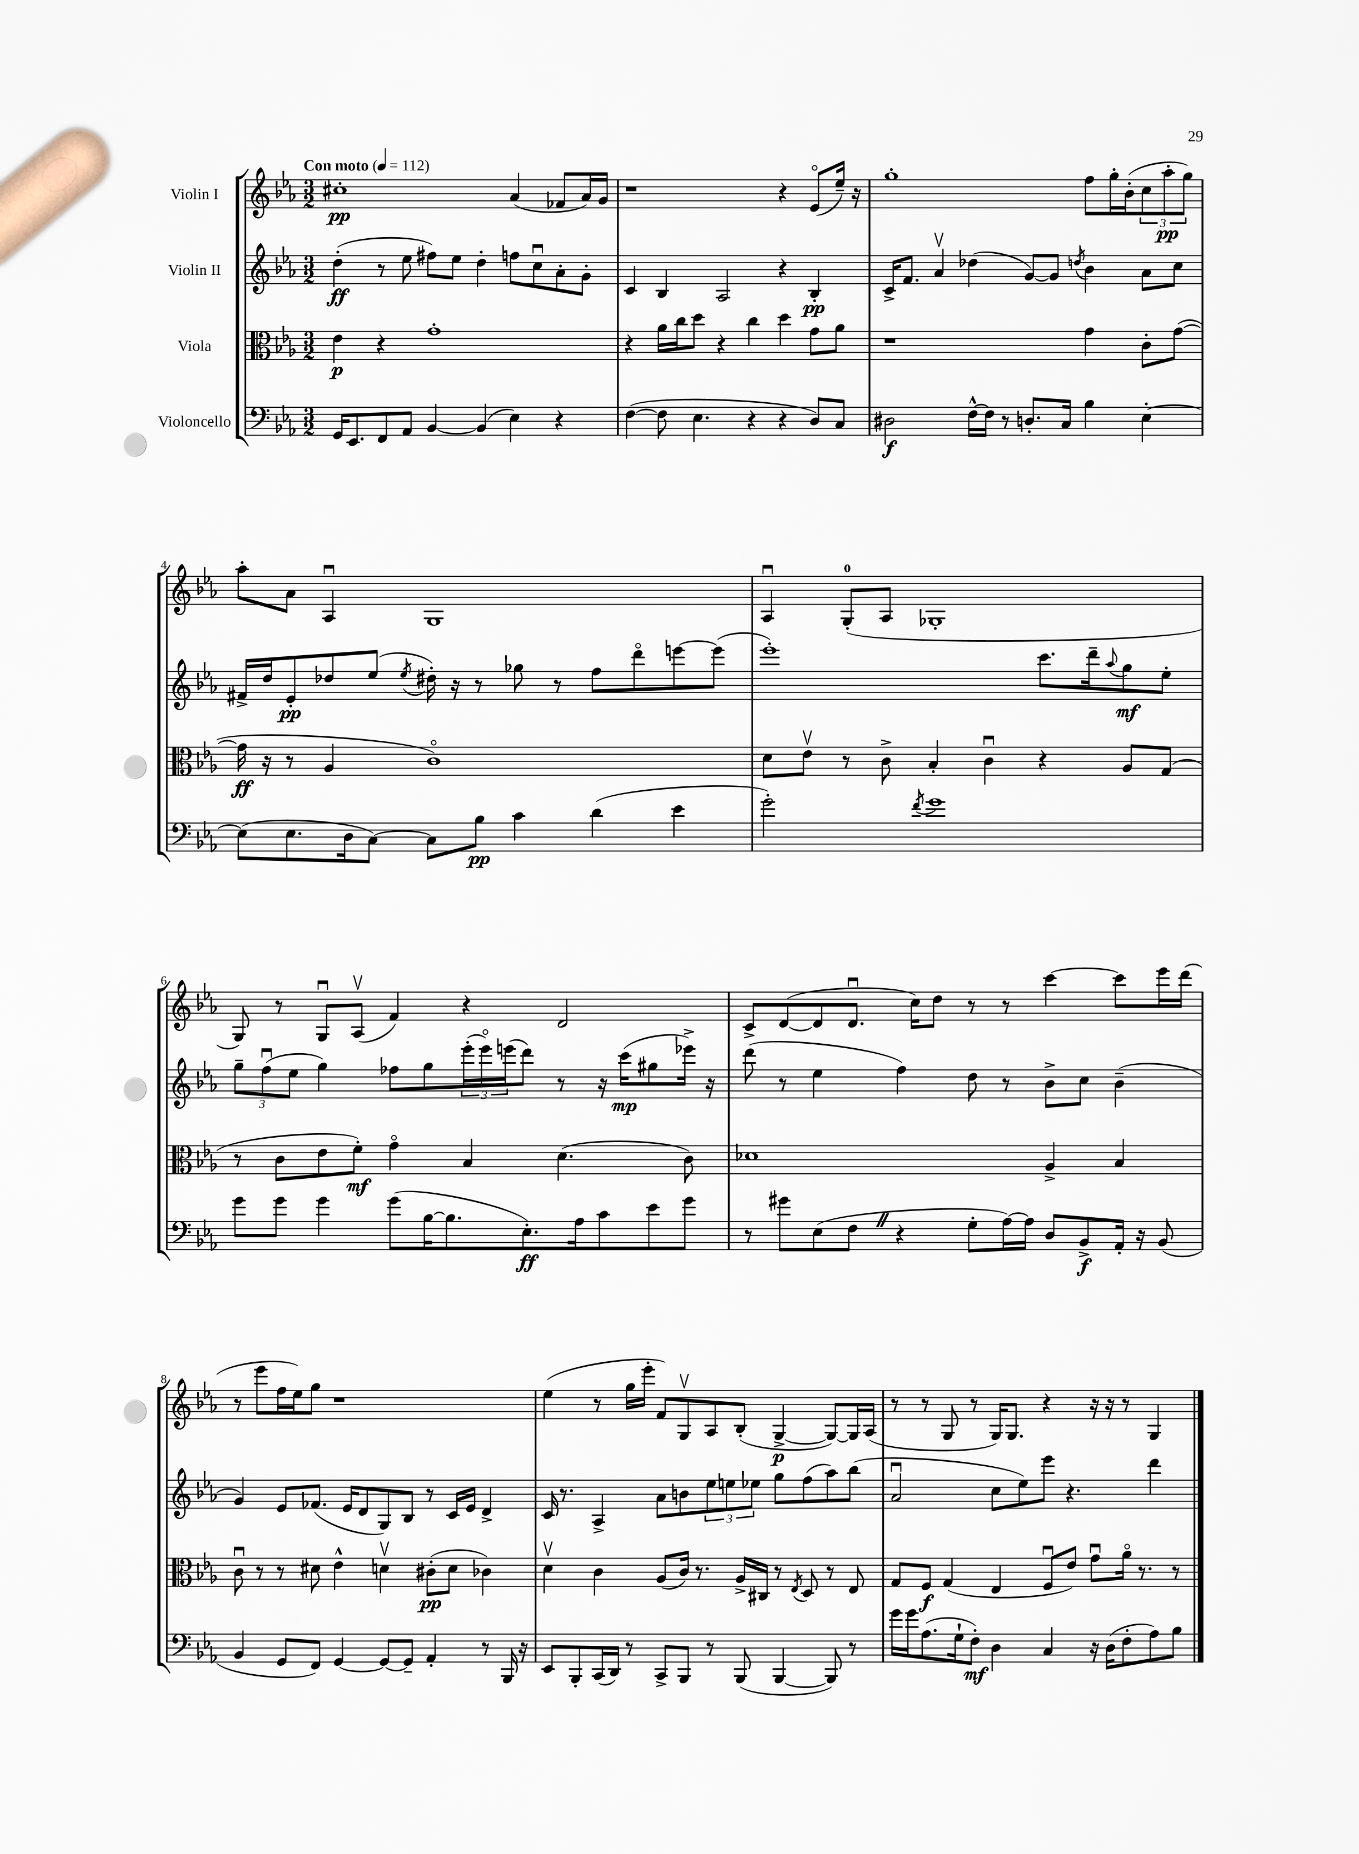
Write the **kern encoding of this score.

**kern	**dynam	**kern	**dynam	**kern	**dynam	**kern	**dynam
*part4	*part4	*part3	*part3	*part2	*part2	*part1	*part1
*staff4	*staff4	*staff3	*staff3	*staff2	*staff2	*staff1	*staff1
*I"Violoncello	*	*I"Viola	*	*I"Violin II	*	*I"Violin I	*
*clefF4	*	*clefC3	*	*clefG2	*	*clefG2	*
*k[b-e-a-]	*	*k[b-e-a-]	*	*k[b-e-a-]	*	*k[b-e-a-]	*
*M3/2	*	*M3/2	*	*M3/2	*	*M3/2	*
*MM112	*	*MM112	*	*MM112	*	*MM112	*
=1	=1	=1	=1	=1	=1	=1	=1
!	!	!	!	!	!	!LO:TX:a:B:t=Con moto	!
16GG/KL	.	4e-\	p	(4dd'\	ff	1cc#X'	pp
8.EE-/	.	.	.	.	.	.	.
8FF/	.	4r	.	8r	.	.	.
8AA-/J	.	.	.	8ee-\	.	.	.
[4BB-/	.	1g'	.	8ff#X\L)	.	.	.
.	.	.	.	8ee-\J	.	.	.
(4BB-/]	.	.	.	4dd'\	.	.	.
4E-\)	.	.	.	8ffn\L	.	(4a-/	.
.	.	.	.	8ccu\	.	.	.
4r	.	.	.	8a-'\	.	8f-X/L	.
.	.	.	.	8g'\J	.	16a-/L)	.
.	.	.	.	.	.	16g/JJ	.
=2	=2	=2	=2	=2	=2	=2	=2
([4F\	.	4r	.	4c/	.	1r	.
8F\]	.	16a-\LL	.	4B-/	.	.	.
.	.	16cc\J	.	.	.	.	.
4.E-\	.	8dd\J	.	.	.	.	.
.	.	4r	.	2A-/	.	.	.
4r	.	4cc\	.	.	.	.	.
4r	.	4dd\	.	4r	.	4r	.
8D/L)	.	8g\L	.	4B-'/	pp	(8e-/L	.
8C/J	.	8a-\J	.	.	.	16ee-~/Jk)	.
.	.	.	.	.	.	16r	.
=3	=3	=3	=3	=3	=3	=3	=3
2D#X\	f	1r	.	16c^/KL	.	1gg'	.
.	.	.	.	8.f/J	.	.	.
.	.	.	.	4a-v/	.	.	.
[16F^^\LL	.	.	.	(4dd-X\	.	.	.
16F\JJ]	.	.	.	.	.	.	.
8r	.	.	.	.	.	.	.
8.Dn'/L	.	.	.	[8g/L)	.	.	.
.	.	.	.	8g/J]	.	.	.
16C/Jk	.	.	.	.	.	.	.
.	.	.	.	8qddn/	.	.	.
4B-\	.	4g\	.	4b-\	.	8ff\L	.
.	.	.	.	.	.	16gg'\L	.
.	.	.	.	.	.	(16b-'\J	.
[4E-'\	.	8c'\L	.	8a-\L	.	12cc\	.
.	.	.	.	.	.	12aa-'\	pp
.	.	([8g\J	.	8cc\J	.	.	.
.	.	.	.	.	.	12gg\J)	.
!!LO:LB:g=z
=4	=4	=4	=4	=4	=4	=4	=4
(8E-\L]	.	16g\]	ff	16f#X^/LL	.	8aa-'\L	.
.	.	16r	.	16dd/J	.	.	.
8.E-\	.	8r	.	8e-'/	pp	8a-\J	.
.	.	4A-/	.	8dd-X/	.	4A-u/	.
16D\k	.	.	.	.	.	.	.
[8C\J)	.	.	.	(8ee-/J	.	.	.
.	.	.	.	8qee-/	.	.	.
8C\L]	.	1c)	.	16dd#X'\)	.	1G	.
.	.	.	.	16r	.	.	.
8B-\J	pp	.	.	8r	.	.	.
4c\	.	.	.	8gg-X\	.	.	.
.	.	.	.	8r	.	.	.
(4d\	.	.	.	8ff\L	.	.	.
.	.	.	.	8ddd\	.	.	.
4e-\	.	.	.	[8eeen\	.	.	.
.	.	.	.	(8eee\J]	.	.	.
=5	=5	=5	=5	=5	=5	=5	=5
2g'\)	.	8d\L	.	1eee-')	.	4A-u/	.
.	.	8e-v\J	.	.	.	.	.
.	.	8r	.	.	.	(8G'/L	.
.	.	8c^\	.	.	.	8A-/J	.
8qf/	.	.	.	.	.	.	.
1g	.	4B-'/	.	.	.	1G-X'	.
.	.	4cu\	.	.	.	.	.
.	.	4r	.	8.ccc\L	.	.	.
.	.	.	.	16ddd~\k	.	.	.
.	.	.	.	8qqaa-/	.	.	.
.	.	8A-/L	.	8gg\	mf	.	.
.	.	(8G/J	.	8ee-'\J	.	.	.
!!LO:LB:g=z
=6	=6	=6	=6	=6	=6	=6	=6
8g\L	.	8r	.	12gg~\L	.	8G/)	.
.	.	.	.	(12ffu\	.	.	.
8g\J	.	8c\L	.	.	.	8r	.
.	.	.	.	12ee-\J	.	.	.
4g\	.	8e-\	.	4gg\)	.	8Gu/L	.
.	.	8f'\J)	mf	.	.	(8A-v/J	.
(8g\L	.	4g\	.	8ff-X\L	.	4f/)	.
[16B-\K	.	.	.	8gg\	.	.	.
8.B-\]	.	.	.	.	.	.	.
.	.	4B-/	.	(24eee-'\L	.	4r	.
.	.	.	.	24eee-\)	.	.	.
.	.	.	.	(24eeen\J	.	.	.
8.E-'\)	ff	.	.	8ddd\J)	.	.	.
.	.	(4.d\	.	8r	.	2d/	.
16A-\k	.	.	.	.	.	.	.
8c\	.	.	.	16r	.	.	.
.	.	.	.	(16ccc\KL	mp	.	.
8e-\	.	.	.	8gg#X\	.	.	.
8g\J	.	8c\)	.	16eee-X^\Jk)	.	.	.
.	.	.	.	16r	.	.	.
=7	=7	=7	=7	=7	=7	=7	=7
8r	.	1d-X	.	(8ddd\	.	8c^/L	.
8g#X\L	.	.	.	8r	.	([8d/	.
(8E-\	.	.	.	4ee-\	.	8d/]	.
8FZ\J	.	.	.	.	.	8.du/J	.
4r	.	.	.	4ff\)	.	.	.
.	.	.	.	.	.	16cc\KL)	.
.	.	.	.	.	.	8dd\J	.
8G'\L	.	.	.	8dd\	.	8r	.
[16A-\L)	.	.	.	8r	.	8r	.
16A-\JJ]	.	.	.	.	.	.	.
8D/L	.	4A-^/	.	8b-^\L	.	[4ccc\	.
8BB-^/	f	.	.	8cc\J	.	.	.
16AA-'/Jk	.	4B-/	.	(4b-~\	.	8ccc\L]	.
16r	.	.	.	.	.	.	.
(8BB-/	.	.	.	.	.	16eee-\L	.
.	.	.	.	.	.	(16ddd\JJ	.
!!LO:LB:g=z
=8	=8	=8	=8	=8	=8	=8	=8
4BB-/	.	8cu\	.	4g/)	.	8r	.
.	.	8r	.	.	.	8eee-\L	.
8GG/L	.	8r	.	8e-/L	.	16ff\L	.
.	.	.	.	.	.	16ee-\J)	.
8FF/J)	.	8d#X\	.	(8.f-X/J	.	8gg\J	.
[4GG/	.	4e-^^\	.	.	.	1r	.
.	.	.	.	16e-/KL	.	.	.
.	.	.	.	8d/	.	.	.
8GG/L_	.	4dnv\	.	8G/)	.	.	.
8GG~/J]	.	.	.	8B-/J	.	.	.
4AA-'/	.	(8c#X'\L	pp	8r	.	.	.
.	.	8d\J	.	16c/LL	.	.	.
.	.	.	.	16e-/JJ	.	.	.
8r	.	4c-X\)	.	4d^/	.	.	.
16BBB-/	.	.	.	.	.	.	.
16r	.	.	.	.	.	.	.
=9	=9	=9	=9	=9	=9	=9	=9
8EE-/L	.	4dv\	.	16c/	.	(4ee-\	.
.	.	.	.	8.r	.	.	.
8BBB-'/	.	.	.	.	.	.	.
(16CC/L	.	4c\	.	4A-^/	.	8r	.
16DD/JJ)	.	.	.	.	.	.	.
8r	.	.	.	.	.	16gg\LL	.
.	.	.	.	.	.	16eee-'\JJ	.
8CC^/L	.	(8A-/L	.	8a-\L	.	8f/L)	.
8BBB-/J	.	16c/Jk)	.	8bn\	.	8Gv/	.
.	.	8.r	.	.	.	.	.
8r	.	.	.	12ee-\	.	8A-/	.
.	.	.	.	12een\	.	.	.
(8BBB-/	.	16A-^/LL	.	.	.	(8B-'/J	.
.	.	.	.	12ee-X\J	.	.	.
.	.	16C#X/JJ	.	.	.	.	.
[4BBB-/	.	8r	.	8gg\L	.	[4G^/	p
.	.	8qE-/	.	.	.	.	.
.	.	8D/	.	(8ff\	.	.	.
8BBB-/])	.	8r	.	8aa-\)	.	8G/L_)	.
8r	.	8E-/	.	(8bb-\J	.	16G/L]	.
.	.	.	.	.	.	(16A-/JJ	.
=10	=10	=10	=10	=10	=10	=10	=10
16g\LL	.	8G/L	.	2a-u/	.	8r	.
16g\J	.	.	.	.	.	.	.
(8.A-\	.	8F/J	f	.	.	8r	.
.	.	(4G/	.	.	.	8G/	.
16G`\k	.	.	.	.	.	.	.
8F'\J)	mf	.	.	.	.	8r	.
4D\	.	4E-/	.	8cc\L	.	16G/KL)	.
.	.	.	.	.	.	8.G/J	.
.	.	.	.	8ee-\)	.	.	.
4C/	.	8Fu/L	.	8eee-\J	.	4r	.
.	.	8e-/J)	.	4.r	.	.	.
16r	.	8gu\L	.	.	.	16r	.
(16D\KL	.	.	.	.	.	16r	.
8F'\	.	16a-\Jk	.	.	.	8r	.
.	.	8.r	.	.	.	.	.
8A-\)	.	.	.	4ddd\	.	4G/	.
8B-\J	.	8r	.	.	.	.	.
==	==	==	==	==	==	==	==
*-	*-	*-	*-	*-	*-	*-	*-
